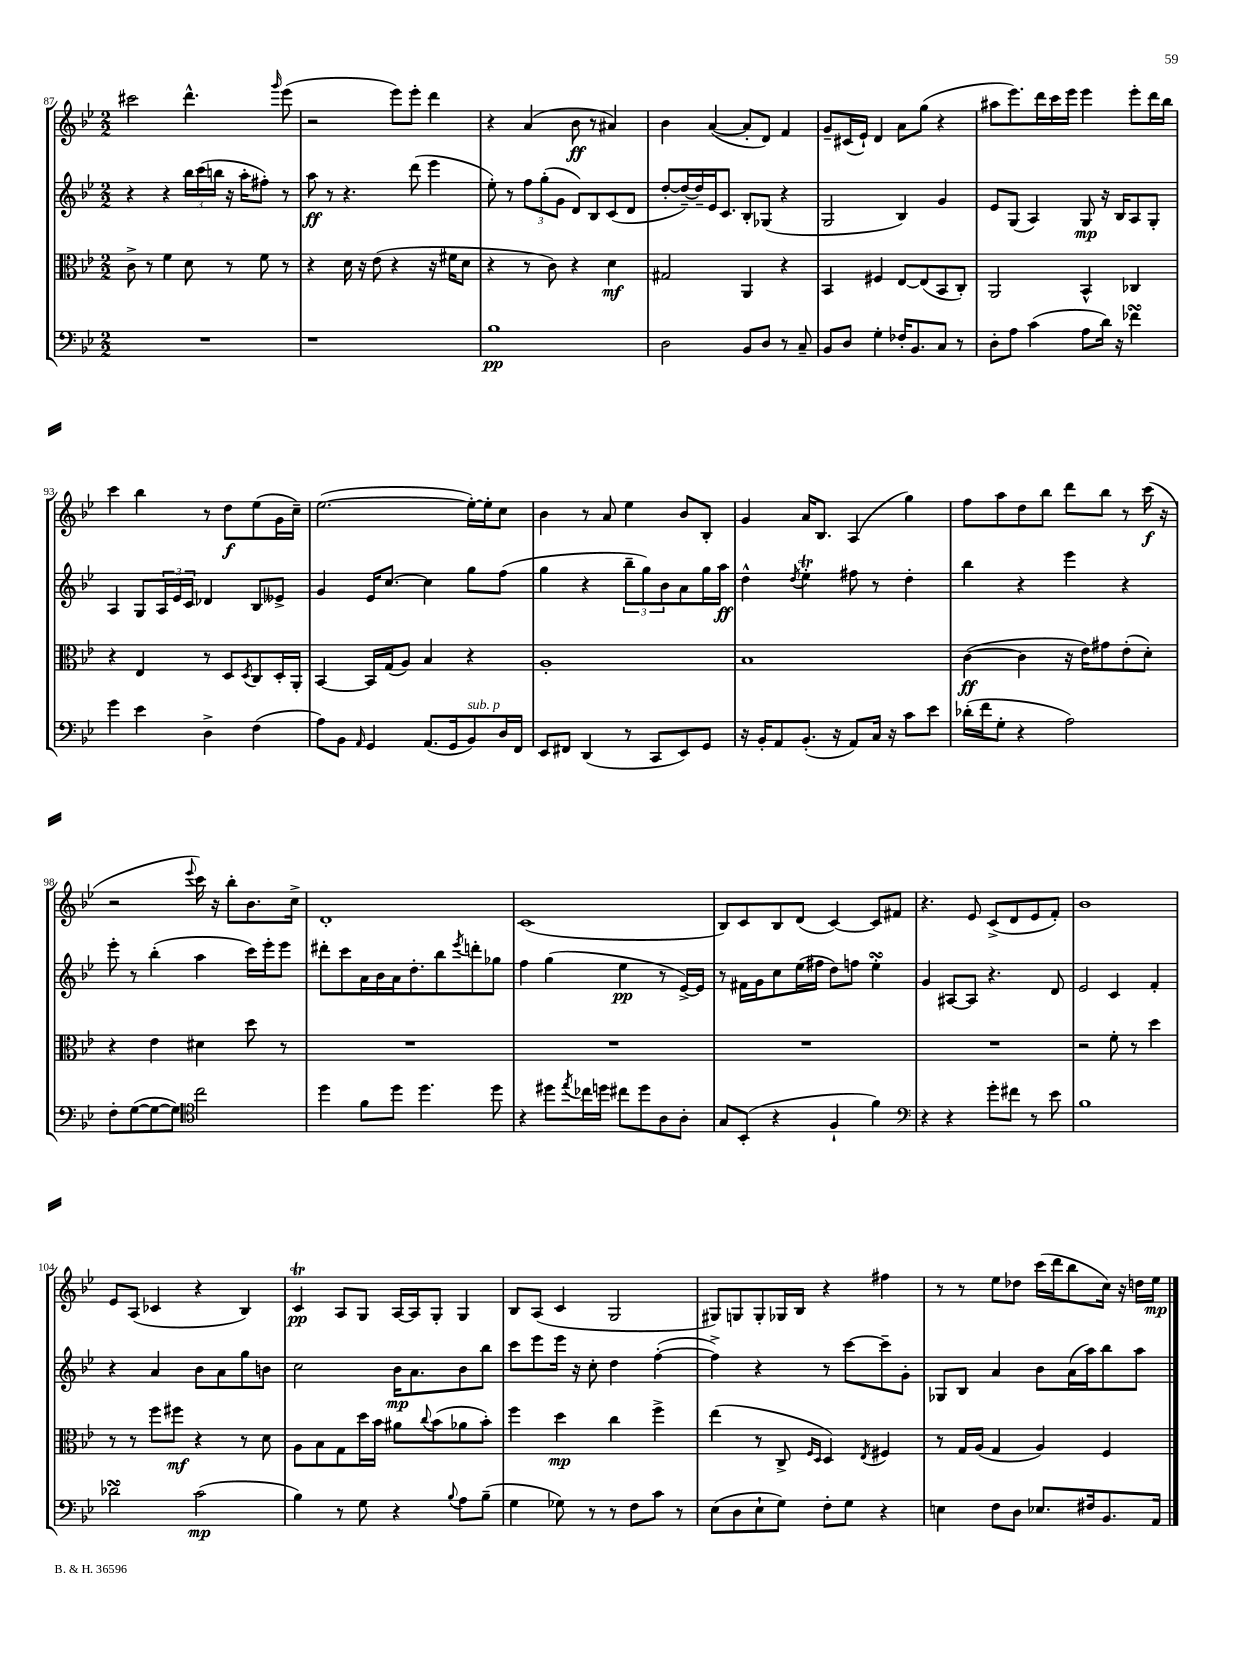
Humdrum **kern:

**kern	**kern	**kern	**kern
*staff4	*staff3	*staff2	*staff1
*clefF4	*clefC3	*clefG2	*clefG2
*k[b-e-]	*k[b-e-]	*k[b-e-]	*k[b-e-]
*M2/2	*M2/2	*M2/2	*M2/2
1r	8c^	4r	2ccc#
.	8r	.	.
.	4f	4r	.
.	8d	24bb-	4.ddd^^
.	.	(24ccc	.
.	.	24bb	.
.	8r	16r	.
.	.	16aa'	.
.	8f	8ff#')	.
.	.	.	16qqggg
.	8r	8r	(8eee-
=	=	=	=
1r	4r	8aa	2r
.	.	8r	.
.	16d	4.r	.
.	16r	.	.
.	(8e-	.	.
.	4r	.	8eee-)
.	.	(8ddd	8eee-'
.	16r	4eee-	4ddd
.	16f#	.	.
.	8d	.	.
=	=	=	=
1B-	4r	8ee-')	4r
.	.	8r	.
.	8r	12ff	(4a
.	.	(12gg'	.
.	8c)	.	.
.	.	12g	.
.	4r	8d)	8b-
.	.	8B-	8r
.	4d	(8c	4a#)
.	.	8d	.
=	=	=	=
2D	2G#	[8dd'	4b-
.	.	16dd~_)	.
.	.	16dd~]	.
.	.	16e-	([4a
.	.	8.c	.
8BB-	4AA	8B-'	8a']
8D	.	(8G-	8d)
8r	4r	4r	4f
8C~	.	.	.
=	=	=	=
8BB-	4BB-	2G	8g~
8D	.	.	(16c#
.	.	.	16e-`)
4G'	4F#	.	4d
16F-'	[8E-	4B-)	8a
8.BB-	.	.	.
.	(8E-]	.	(8gg
8C	8BB-	4g	4r
8r	8C')	.	.
=	=	=	=
8D'	2AA	8e-	8aa#
8A	.	(8G	8.eee-)
(4c	.	4A)	.
.	.	.	16ddd
.	.	.	16ccc
.	.	.	16eee-
8A	4BB-^^	8G	4eee-
16d)	.	16r	.
16r	.	16B-	.
4f-	4C-	8A	8eee-'
.	.	8G'	16ddd
.	.	.	16bb-
=	=	=	=
4g	4r	4A	4ccc
4e-	4E-	8G	4bb-
.	.	24A	.
.	.	24e-	.
.	.	24c	.
4D^	8r	4d-	8r
.	8D	.	8dd
.	8qD	.	.
(4F	8C	8B-	(8ee-
.	16D'	8e--^	16g
.	16AA'	.	16cc~)
=	=	=	=
8A)	[4BB-	4g	([2.ee-
8BB-	.	.	.
16qqAA	.	.	.
4GG	16BB-]	16e-	.
.	(16G	[8.cc	.
.	8A)	.	.
(8.AA	4B-	4cc]	.
16GG	.	.	.
8BB-)	4r	8gg	16ee-'_)
.	.	.	16ee-']
16D	.	(8ff	8cc
16FF	.	.	.
=	=	=	=
8EE-	1A'	4gg	4b-
8FF#	.	.	.
(4DD	.	4r	8r
.	.	.	8a
8r	.	12bb-~	4ee-
.	.	12gg)	.
8CC	.	.	.
.	.	12b-	.
8EE-)	.	8a	8b-
8GG	.	16gg	8B-'
.	.	16aa	.
=	=	=	=
16r	1B-	4dd^^	4g
16BB-'	.	.	.
8AA	.	.	.
.	.	8qdd	.
(8.BB-'	.	4ee-'	16a
.	.	.	8.B-
16r	.	.	.
8AA)	.	8ff#	(4A
16C	.	8r	.
16r	.	.	.
8c	.	4dd'	4gg)
8e-	.	.	.
=	=	=	=
(16d-'	([4c	4bb-	8ff
16f	.	.	.
8G'	.	.	8aa
4r	4c]	4r	8dd
.	.	.	8bb-
2A)	16r	4eee-	8ddd
.	16e-)	.	.
.	8g#	.	8bb-
.	(8e-'	4r	8r
.	8d')	.	(16ccc
.	.	.	16r
=	=	=	=
8F'	4r	8eee-'	2r
([8G	.	8r	.
8G_	4e-	(4bb-'	.
8G])	.	.	.
*clefC4	*	*	*
.	.	.	8qqeee-
2cc	4d#	4aa	16ccc)
.	.	.	16r
.	.	.	8bb-'
.	8dd	16ccc)	8.b-
.	.	16eee-'	.
.	8r	8eee-	.
.	.	.	16cc^
=	=	=	=
4dd	1r	8ddd#'	1d'
.	.	8ccc	.
8f	.	16a	.
.	.	16b-	.
8dd	.	16a	.
.	.	8.dd'	.
4.dd	.	.	.
.	.	8bb-	.
.	.	8qeee-	.
.	.	8ddd'	.
8dd	.	8gg-	.
=	=	=	=
4r	1r	4ff	(1c
8dd#	.	(4gg	.
8qee-	.	.	.
16cc-	.	.	.
16dd	.	.	.
8cc#	.	4ee-	.
8dd	.	.	.
8A	.	8r	.
8A'	.	[16e-^)	.
.	.	16e-]	.
=	=	=	=
8G	1r	8r	8B-)
(8BB-'	.	16f#	8c
.	.	16g	.
4r	.	8cc	8B-
.	.	(16ee-	(8d
.	.	16ff#	.
4F`	.	8dd)	[4c)
.	.	8ff	.
4f)	.	4ee-'	8c]
.	.	.	8f#
=	=	=	=
*clefF4	*	*	*
4r	1r	4g	4.r
4r	.	[8A#	.
.	.	8A#]	8e-
8g'	.	4.r	(8c^
8f#	.	.	8d
8r	.	.	8e-
8e-	.	8d	8f')
=	=	=	=
1B-	2r	2e-	1b-
.	8f'	4c	.
.	8r	.	.
.	4dd	4f'	.
=	=	=	=
2d-	8r	4r	8e-
.	8r	.	(8A
.	8ff	4a	4c-
.	8ff#	.	.
(2c	4r	8b-	4r
.	.	8a	.
.	8r	8gg	4B-)
.	8d	8b	.
=	=	=	=
4B-)	8A	2cc	4c
.	8B-	.	.
8r	8G	.	8A
8G	16dd	.	8G
.	16b-	.	.
4r	8a#	16b-	[16A
.	.	8.a	16A]
.	8qqcc	.	.
.	(8b-	.	8G'
8qqB-	.	.	.
8A	8a-	8b-	4G
(8B-~	8b-')	8bb-	.
=	=	=	=
4G	4ff	8ccc	8B-
.	.	8eee-	(8A
8G-)	4dd	16eee-	4c
.	.	16r	.
8r	.	8cc'	.
8r	4cc	4dd	2G
8F	.	.	.
8c	4ff^	([4ff'	.
8r	.	.	.
=	=	=	=
(8E-	(4ee-	4ff^])	8G#)
8D	.	.	8G
8E-`	8r	4r	8G'
8G)	8C^	.	16G-
.	.	.	16B-
.	16qqF	.	.
.	16qqD	.	.
8F'	4D)	8r	4r
8G	.	[8ccc	.
.	8qE-	.	.
4r	4F#	8ccc~]	4ff#
.	.	8g'	.
=	=	=	=
4E	8r	8G-	8r
.	16G	8B-	8r
.	(16A	.	.
8F	4G	4a	8ee-
8D	.	.	8dd-
8.E-	4A)	8b-	(16ccc
.	.	.	16ddd
.	.	(16a	8bb-
16F#	.	16aa)	.
8.BB-	4F	8bb-	16cc)
.	.	.	16r
.	.	8aa	16dd
16AA	.	.	16ee-
==	==	==	==
*-	*-	*-	*-
